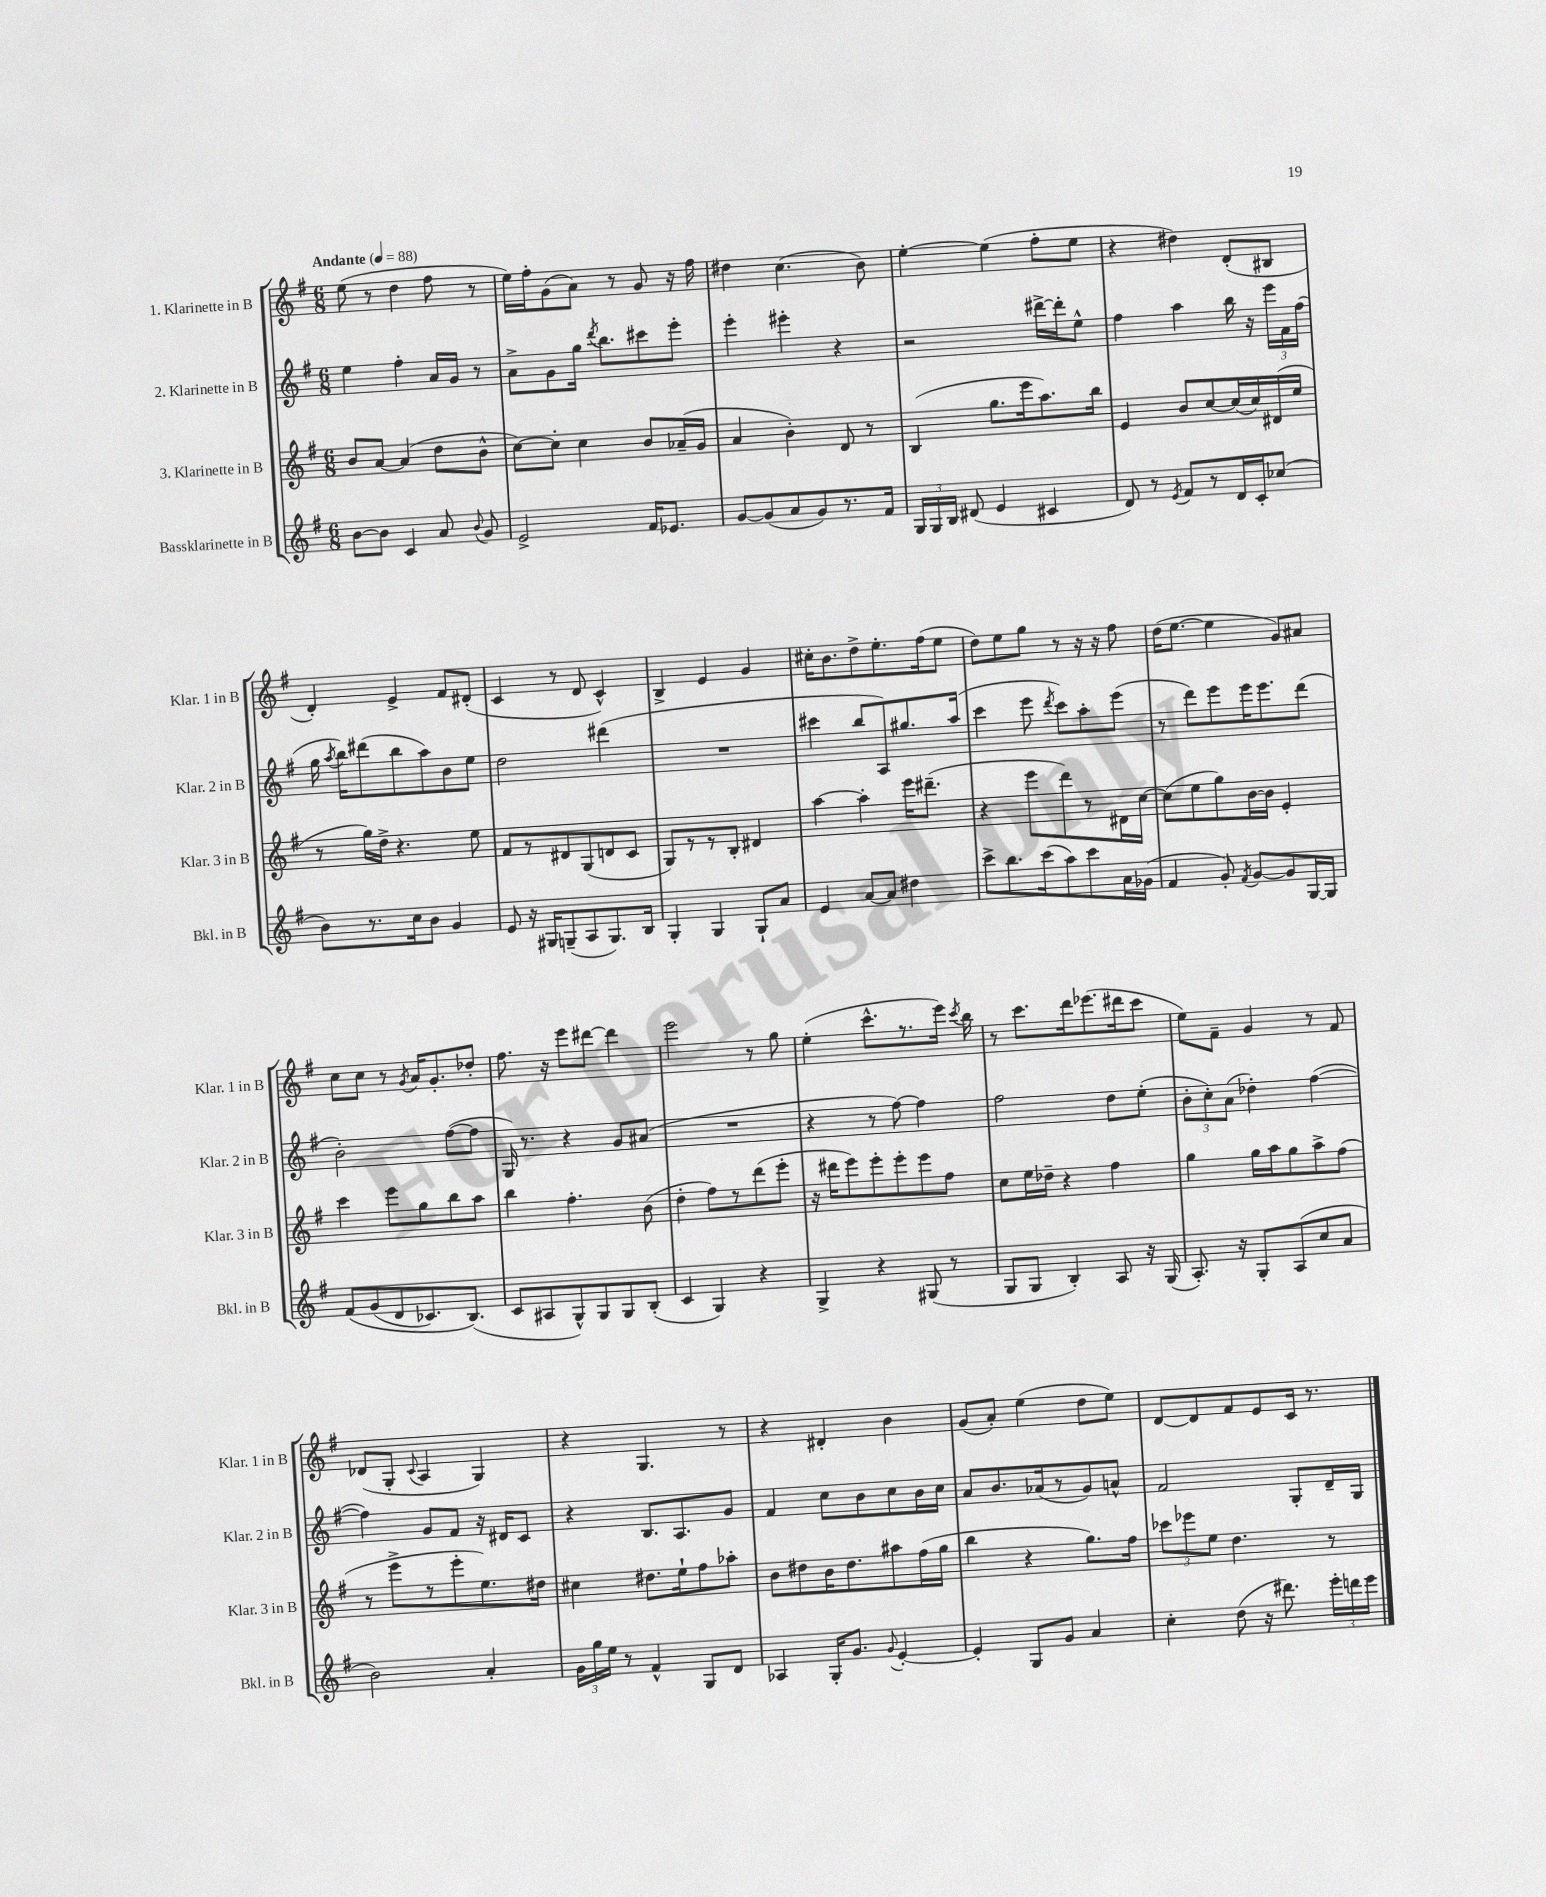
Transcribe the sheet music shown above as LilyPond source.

<<
\new StaffGroup <<
\new Staff = "s0" \with { instrumentName = "1. Klarinette in B" shortInstrumentName = "Klar. 1 in B" } {
    \clef treble \key g \major \numericTimeSignature \time 6/8 \tempo "Andante" 4 = 88
    \autoBeamOff e''8( r8 d''4 fis''8 r8 |
    e''16[) fis''16-. g'8( a'8]) r8 g'8 r16 fis''16 |
    dis''4 c''4.( b'8) |
    e''4~-. e''4( fis''8[-. e''8] |
    r4 dis''4) d'8[-.( bis8] |
    d'4-.) e'4-> fis'8[ dis'8]-.( |
    c'4 r8 d'8 c'4-^) |
    b4-> e'4 g'4 |
    cis''16[-. b'8. d''8-> e''8.-. fis''16( e''8] |
    d''8[) e''8 g''8] r8 r16 r16 fis''8 |
    d''16[( e''8.]~ e''4 g'8[) ais'8] |
    c''8[ c''8] r8 \acciaccatura { g'8 } a'16[ g'8.-. des''8]-. |
    fis''8. r16 e'''8[ dis'''8]~ dis'''4 |
    e'''2 r8 g''8 |
    e''4-.( c'''8.[-^ r8. e'''16]) \acciaccatura { c'''8 } b''16 |
    r8 c'''8.[ d'''16 ees'''8.( dis'''16 c'''8] |
    e''8[) fis'8]-- g'4 r8 fis'8 |
    des'8[( g8]-. \appoggiatura { c'8 } a4 g4) |
    r4 g4. r8 |
    r4 dis'4-. b'4 |
    g'8[( a'8]-.) e''4( d''8[ e''8]) |
    d'8[~ d'8 fis'8 e'8 c'16] r8. \bar "|." |
}
\new Staff = "s1" \with { instrumentName = "2. Klarinette in B" shortInstrumentName = "Klar. 2 in B" } {
    \clef treble \key g \major \numericTimeSignature \time 6/8
    \autoBeamOff e''4 fis''4-. a'16[ g'16] r8 |
    a'8[-> g'8 g''16] \acciaccatura { d'''8 } b''8.[ cis'''8 e'''8]-. |
    e'''4-. eis'''4-. r4 |
    r2 dis'''16[~-> dis'''16-. e''8]-^ |
    fis''4 a''4 b''16 r16 \tuplet 3/2 { e'''16[ fis'16 fis''16]( } |
    g''16 \acciaccatura { a''8 } b''16[) dis'''8( b''8 a''8) b'8 e''8] |
    d''2 dis'''4( |
    R2. |
    cis'''4 b''8[ a8) gis''8. a''16]( |
    c'''4 e'''8 \acciaccatura { d'''8 } c'''8[) a''8-. e'''8]( |
    r8 d'''8[) e'''8 e'''16 e'''8. d'''8]( |
    b'2-.) fis''8[~( fis''8] |
    g16) r8. r4 g'8[ ais'8]( |
    R2. |
    r4 r8 fis''8~) fis''4 |
    fis''2 d''8[ e''8]-.( |
    \tuplet 3/2 { b'8[-. c''8-.) a'8]( } des''4-.) fis''4~( |
    fis''4) g'8[ fis'8] r16 dis'16[ c'8] |
    r4 b8.[ a8. g'8] |
    fis'4 c''8[ b'8 c''8 b'16 c''16] |
    a'8[ b'8. aes'16( r8 g'8) a'8]-^ |
    fis'2 g8[-. d'16-- g16] \bar "|." |
}
\new Staff = "s2" \with { instrumentName = "3. Klarinette in B" shortInstrumentName = "Klar. 3 in B" } {
    \clef treble \key g \major \numericTimeSignature \time 6/8
    \autoBeamOff b'8[ a'8]~ a'4( d''8[ b'8]-^ |
    c''8[~) c''8]-. c''4 b'8[ aes'16--( g'16] |
    a'4 b'4-.) d'8 r8 |
    b4( g''8.[ e'''16 a''8.) b''16] |
    e'4 b'8[ c''8~ c''16( c''16) dis'16( e''16] |
    r8 g''16[) d''16]-> r4. e''8 |
    fis'8[ r8 dis'8 g8( d'8 c'8] |
    g8[) r8 r8 b8]-. dis'4 |
    a''4~ a''4-. e'''16[ dis'''8.]--( |
    r4 e'''8[ d'''8) r8 dis'16 c''16]~ |
    c''8[( e''8 g''8) b'16~ b'16] e'4-. |
    c'''4 e'''8[ g''8 b''8 a''8] |
    b''4 fis''4.-. b'8( |
    d''4-. fis''8[) r8 d'''8( e'''8]-. |
    r16 dis'''16[ e'''8) e'''8-. e'''8-. e'''8 fis''8] |
    c''8[ e''16 des''16]-- r4 fis''4 |
    g''4 g''16[ a''16 g''8 a''8-> fis''8]( |
    r8 e'''8[-> r8 e'''8-. e''8.) dis''16] |
    cis''4 dis''8.[ e''16-! fis''8 aes''8]-. |
    b'8[ dis''8 b'16 dis''8. ais''8 fis''16( g''16] |
    b''4 r4 g''8.[) fis''16] |
    \tuplet 3/2 { ces'''8[ ees'''8 e''8] } d''4. r8 \bar "|." |
}
\new Staff = "s3" \with { instrumentName = "Bassklarinette in B" shortInstrumentName = "Bkl. in B" } {
    \clef treble \key g \major \numericTimeSignature \time 6/8
    \autoBeamOff b'8[~ b'8] c'4 a'8 \appoggiatura { b'8 } g'8 |
    e'2-> fis'16[ ees'8.] |
    g'8[~ g'8( a'8 g'8) r8. fis'16] |
    \tuplet 3/2 { g16[ g16 b16] } dis'8( e'4 cis'4 |
    d'8) r8 \acciaccatura { e'8 } fis'8[ r8 d'16 c'16-. ces''8]( |
    b'8[) r8. c''16 b'8] g'4 |
    e'8 r16 gis16[ g8--( a8 g8.) b16] |
    g4-. g4 g8[-! a'8] |
    e'4 a'8[~ a'8] dis''4 |
    c'''8[-> b''8. c'''16( a''8) c'''8 a'16 ges'16]( |
    fis'4 g'8-.) \acciaccatura { fis'8 } g'8[~ g'8 g16~ g16] |
    fis'8[\( g'8( d'8 ces'8.) b8.](\) |
    c'8[ ais8 g8-^) g8 g8 b8]-.( |
    c'4 g4) r4 |
    g4-> r4 gis8( r8 |
    g8[ g8] b4-.) a8 r16 g16( |
    a8.-.) r16 g8[-. a8( c''8 a'8] |
    b'2) a'4-. |
    \tuplet 3/2 { g'16[ g''16 e''16] } r8 fis'4-^ g8[ d'8] |
    aes4 g16[-. g'8.] \appoggiatura { g'8 } e'4~-. |
    e'4-. g8[ g'8] a'4 |
    c''4-. d''8( r16 dis'''8.) \tuplet 3/2 { e'''16[-. d'''16 e'''16] } \bar "|." |
}
>>
>>
\layout { \context { \Score \remove "Bar_number_engraver" } }
